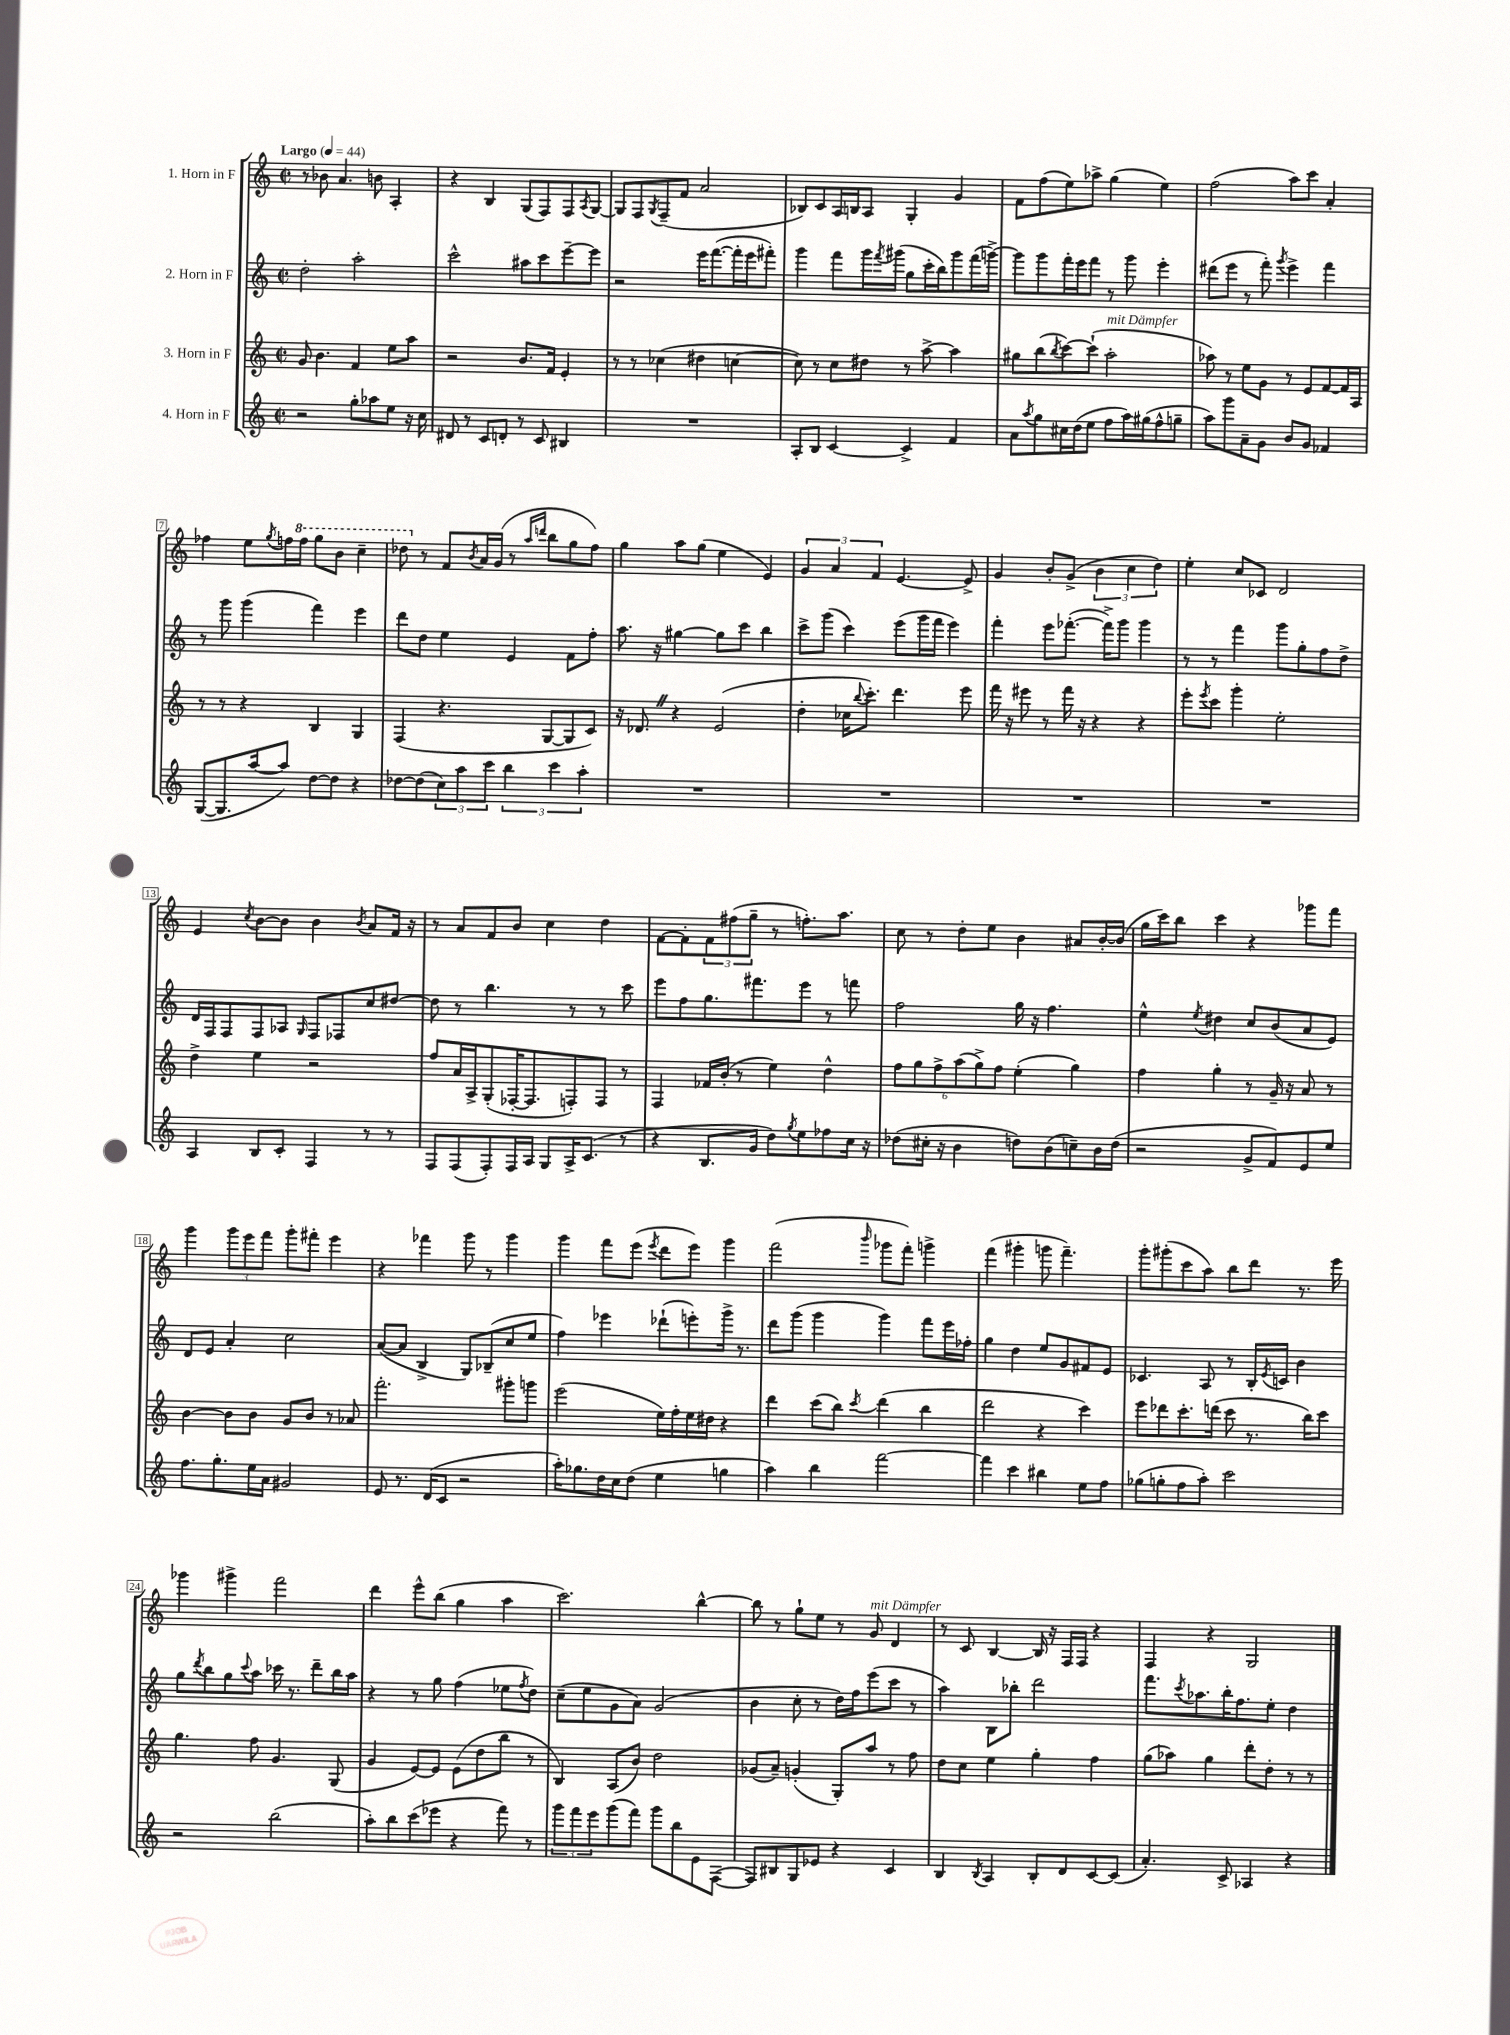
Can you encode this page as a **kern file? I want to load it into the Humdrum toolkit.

**kern	**kern	**kern	**kern
*part4	*part3	*part2	*part1
*staff4	*staff3	*staff2	*staff1
*I"4. Horn in F	*I"3. Horn in F	*I"2. Horn in F	*I"1. Horn in F
*clefG2	*clefG2	*clefG2	*clefG2
*k[]	*k[]	*k[]	*k[]
*M2/2	*M2/2	*M2/2	*M2/2
*met(c|)	*met(c|)	*met(c|)	*met(c|)
*MM44	*MM44	*MM44	*MM44
=1	=1	=1	=1
!	!	!	!LO:TX:a:B:t=Largo
2r	8g/	2dd'\	8r
.	4.b\	.	8b-X\
.	.	.	4.a/
8gg'\L	4f/	2aa'\	.
8aa-X\	.	.	8bn\
8ee\J	8ee\L	.	4A'/
16r	8aa\J	.	.
16cc\	.	.	.
=2	=2	=2	=2
8d#X/	2r	2ccc^^\	4r
8r	.	.	.
8c/L	.	.	4B/
8dn'/J	.	.	.
8r	8.b/L	8aa#X\L	(8G/L
8c/	.	8ccc\	8F/)
.	16f/Jk	.	.
4B#X/	4e'/	[8eee~\	8F/
.	.	.	8qA/
.	.	8eee\J]	[8G/J
=3	=3	=3	=3
1r	8r	2r	8G/L]
.	8r	.	8F/
.	.	.	8qG/
.	(4cc-X\	.	(8F~/
.	.	.	8f/J
.	4dd#X\	16eee\KL	2a/
.	.	([8.fff\	.
.	[4ccn\	16fff'\L]	.
.	.	16eee\J	.
.	.	8fff#X'\J)	.
=4	=4	=4	=4
8A'/L	8cc\])	4ggg\	8B-X/L)
8B/J	8r	.	8c/
[4c/	8cc\L	8fff\L	16A/L
.	.	.	16Bn/J
.	8dd#X\J	16ggg\L	8A/J
.	.	8qfff/	.
.	.	(16ggg#X\JJ	.
4c^/]	8r	8gg\L	4G'/
.	[8aa^\	16ccc'\L	.
.	.	16bb\J)	.
4f/	4aa\]	8ggg#\	4g/
.	.	(16fff\L	.
.	.	[16gggn^\JJ)	.
=5	=5	=5	=5
8a\L	8gg#X\L	8ggg\L]	8f\L
8qaa/	.	.	.
8gg\	(8bb\	8ggg\	(8ff\
.	8qbb/	.	.
16cc#X\L	[8ccc\)	16fff'\L	8ee\)
(16dd\J	.	16eee\J	.
8ee\J	(8ccc`\J]	8fff\J	8aa-X^\J
!	!LO:TX:a:i:t=mit Dämpfer	!	!
8ff\L	2aa'\	8r	(4gg\
16aa\L)	.	8ggg\	.
(16gg#X\J	.	.	.
8ff^^\	.	4eee'\	4ee\)
8ggn~\J	.	.	.
=6	=6	=6	=6
8aa\L)	8aa-X\)	(8ddd#X\L	(2ff\
8ggg\	8r	8eee\J	.
8a~\	8ee\L	8r	.
8g\J	8g\J	8fff'\)	.
.	.	8qggg/	.
8b/L	8r	4eee^\	8aa\L)
8g/J	8e/L	.	8ccc\J
4f-X/	[8f/	4fff\	4a'/
.	16f/L]	.	.
.	16A/JJ	.	.
!!LO:LB:g=z
=7	=7	=7	=7
([8G/L	8r	8r	4ff-X\
8.G/]	8r	8ggg\	.
.	4r	(4ggg\	8ee\L
[16aa/k	.	.	.
.	.	.	8qgg/
8aa/J])	.	.	16ffn\L
*	*	*	*8va
.	.	.	16fff\JJ
[8dd\L	4B/	4fff\)	8ggg\L
8dd\J]	.	.	8bb\J
4r	4G/	4eee\	4ccc~\
=8	=8	=8	=8
[8dd-X\L	(4F/	8ddd\L	8ddd-X\
*	*	*	*X8va
(8dd-\]	.	8dd\J	8r
12cc\)	4.r	4ee\	8f/L
12aa\	.	.	.
.	.	.	8qb/
.	.	.	16a/L
12ccc\J	.	.	.
.	.	.	(16g/JJ
6bb\	.	4e/	8r
.	.	.	16qqaa/LL
.	.	.	16qqdddn/JJ
.	[8G/L	.	8bb\L
6ccc\	.	.	.
.	8G/]	8f\L	8gg\
6aa'\	.	.	.
.	8c/J)	8ff'\J	8ff\J)
=9	=9	=9	=9
1r	16r	8.aa\	4gg\
.	8.d-XZ/	.	.
.	.	16r	.
.	4r	[4gg#X\	8aa\L
.	.	.	(8gg\J
.	(2e/	8gg#\L]	4ee\
.	.	8ccc\J	.
.	.	4bb\	4e/)
=10	=10	=10	=10
1r	4dd'\	8ccc^\L	6g/
.	.	(8ggg\J	.
.	.	.	6a/
.	16cc-X\KL	4ccc\)	.
.	8qqbb/	.	.
.	8.ccc'\J)	.	.
.	.	.	6f/
.	4.ddd\	(8eee\L	[4.e/
.	.	16ggg\L	.
.	.	16fff\JJ	.
.	.	4eee\)	.
.	8eee\	.	8e^/]
=11	=11	=11	=11
1r	16fff\	4fff'\	4g/
.	16r	.	.
.	8eee#X\	.	.
.	8r	8eee\L	8b'/L
.	16fff\	([8.fff-X'\J	(8g^/J
.	16r	.	.
.	4r	.	6b\
.	.	16fff-^\KL])	.
.	.	8ggg\J	.
.	.	.	6cc\
.	4r	4ggg\	.
.	.	.	6dd\)
=12	=12	=12	=12
1r	8eee'\L	8r	4ee'\
.	8qeee/	.	.
.	8ccc\J	8r	.
.	4ggg'\	4fff\	8cc/L
.	.	.	8c-X/J
.	2ee'\	8ggg\L	2d/
.	.	8gg'\	.
.	.	8ff\	.
.	.	8dd^\J	.
!!LO:LB:g=z
=13	=13	=13	=13
4A/	4dd^\	16d/LL	4e/
.	.	16F/J	.
.	.	8F/	.
.	.	.	8qcc/
8B/L	4ee\	8F/	[8b\L
8c'/J	.	8A-X/J	8b\J]
.	.	16qqG/	.
4F/	2r	8F/L	4b\
.	.	8F-X/	.
.	.	.	8qb/
8r	.	8cc/	8a/L
8r	.	[8dd#X/J	16f/Jk
.	.	.	16r
=14	=14	=14	=14
8F/L	8ff/L	8dd#\]	8r
(8F/	16a/L	8r	8a/L
.	16A^/J	.	.
8F'/)	(8G'/	4.bb\	8f/
16F/L	[16F-X'/K	.	8b/J
16A/JJ	8.F-/]	.	.
8G/L	.	.	4cc\
16A^/K	8Fn'/)	8r	.
(8.c/J	.	.	.
.	8F/J	8r	4dd\
8r	8r	8ccc\	.
=15	=15	=15	=15
4r	4F/	8eee\L	[8f\L
.	.	8ff\	8f'\]
8.B/L	16f-X/LL	8.gg\	12f\
.	(16b'/JJ	.	.
.	.	.	(12ff#X\
.	8r	.	.
.	.	.	12gg~\J
16g/Jk	.	8.fff#X\	.
8dd\L)	4ee\)	.	8r
8qgg/	.	.	.
8ee\	.	8eee\J	8.ffn'\L)
8ff-X\	4dd^^\	8r	.
.	.	.	8.aa\J
16cc\Jk	.	8fffn\	.
16r	.	.	.
=16	=16	=16	=16
(8dd-X\L	12ff\L	2ff\	8cc\
.	12gg\	.	.
16cc#X'\Jk	.	.	8r
.	12ff^\	.	.
16r	.	.	.
4b\	(12aa\	.	8dd'\L
.	12gg^\)	.	.
.	.	.	8ee\J
.	12ff\J	.	.
8ddn\L)	(4ee'\	16gg\	4b\
.	.	16r	.
(8b\	.	4.ff\	.
8ccn~\)	4gg\)	.	8a#X/L
16b\L	.	.	[16b'/L
(16dd\JJ	.	.	(16b/JJ]
=17	=17	=17	=17
2r	4ff\	4ee^^\	16gg\LL
.	.	.	16ccc\J)
.	.	.	8bb\J
.	.	8qee/	.
.	4gg'\	4dd#X\	4ccc\
8g^/L	8r	8cc/L	4r
8f/)	16g~/	(8b/	.
.	16r	.	.
8e/	8a/	8a/	8ggg-X\L
8ee/J	8r	8e/J)	8fff\J
!!LO:LB:g=z
=18	=18	=18	=18
8.ff\L	[4b\	8d/L	4ggg\
.	.	8e/J	.
8.gg'\	.	.	.
.	8b\L]	4a'/	12ggg\L
.	.	.	12eee\
16ee\L	8b\J	.	.
.	.	.	12fff\J
16a\JJ	.	.	.
2g#X/	8g/L	2cc\	8ggg'\L
.	8b/J	.	8fff#X'\J
.	8r	.	4eee\
.	8a-X/	.	.
=19	=19	=19	=19
8e/	2.fff'\	([8a/L	4r
8.r	.	8a/J]	.
.	.	4B^/	4fff-X\
(16d/KL	.	.	.
8c/J	.	.	.
2r	.	8G/L)	8ggg\
.	.	(8B-X~/	8r
.	8ggg#X'\L	8cc/	4ggg\
.	8gggn\J	8ee/J	.
=20	=20	=20	=20
16aa'\KL)	(2eee\	4ff\)	4ggg\
8.gg-X\	.	.	.
16dd\L	.	4eee-X\	8fff\L
16cc\J	.	.	.
(8dd\J	.	.	(8eee\J
.	.	.	8qeee/
4ee\	16ee\LL)	(8ddd-X`\L	8ddd\L
.	16ff'\	.	.
.	16ee\	8eeen'\)	8eee\J)
.	16dd#X\JJ	.	.
4ggn\	4r	16ggg^\Jk	4ggg\
.	.	8.r	.
=21	=21	=21	=21
4aa\)	4ddd\	8ddd\L	(2fff\
.	.	(8ggg\J	.
4bb\	(8ccc\L	4ggg\	.
.	8bb\J)	.	.
.	8qccc/	.	16qqbbb/
[2fff\	(4ddd\	4ggg\)	8ggg-X\L
.	.	.	8fff'\J)
.	4bb\	8fff\L	4gggn^\
.	.	16eee\L	.
.	.	16ff-X'\JJ	.
=22	=22	=22	=22
4fff\]	2ddd\	4gg\	(4fff\
4ccc\	.	4dd\	4ggg#X'\
4bb#X\	4r	8ee/L	8gggn\
.	.	8g/	4.fff~\)
8ee\L	4ccc\)	8f#X/	.
8ff\J	.	8e/J	.
=23	=23	=23	=23
(8gg-X\L	8eee\L	4.c-X/	8ggg'\L
8ggn'\	8ddd-X\	.	(8ggg#X'\
8ff\	8.ccc'\	.	8ccc\
8aa'\J)	.	8A/	8aa\J)
.	(16dddn\Jk	.	.
2ccc\	8ccc\	8r	8bb\L
.	8.r	16B'/LL	8ddd\J
.	.	8qe/	.
.	.	16cn/JJ	.
.	.	4b\	8.r
.	16bb\KL)	.	.
.	8ccc\J	.	.
.	.	.	16eee\
!!LO:LB:g=z
=24	=24	=24	=24
2r	4.gg\	8gg\L	4ggg-X\
.	.	8qddd/	.
.	.	8bb\	.
.	.	8gg\	4ggg#X^\
.	.	8qqccc/	.
.	8ff\	8aa\J	.
(2bb\	4.g/	16ccc-X\	2fff\
.	.	8.r	.
.	.	8ddd~\L	.
.	(8G/	16bb\L	.
.	.	16aa\JJ	.
=25	=25	=25	=25
8aa'\L)	4g/	4r	4ddd\
8bb\	.	.	.
(8ccc\	[8e/L)	8r	8eee^^\L
8eee-X\J	8e/J]	8gg\	(8bb\J
4r	(8e\L	(4ff\	4gg\
.	8dd\	.	.
8fff\)	8bb\J	8ee-X\L	4aa\
.	.	8qff/	.
8r	8r	8dd\J)	.
=26	=26	=26	=26
12ggg\L	4B/)	(8cc~\L	2.ccc\)
12fff\	.	.	.
.	.	8ee\	.
12eee\	.	.	.
(8ggg\	(8A/L	8g\	.
8fff\J)	8b/J)	8a\J)	.
8ggg\L	2dd\	(2g/	.
8bb\	.	.	.
8e\	.	.	[4bb^^\
([8F\J	.	.	.
=27	=27	=27	=27
8F/L])	(8g-X/L	4b\	8bb\]
8B#X/	8a~/J)	.	8r
8G/	(4gn'/	8cc'\	8gg`\L
8e-X/J	.	8r	8ee\J
4r	8G'/L)	16dd\LL)	8r
.	.	16ff\J	.
!	!	!	!LO:TX:a:i:t=mit Dämpfer
.	8aa/J	(8eee\	8g/
4c/	8r	8ccc\J	4d/
.	8ff\	8r	.
=28	=28	=28	=28
4B/	8dd\L	4aa\)	8r
.	8cc\J	.	8c/
8qB/	.	.	.
4A/	4ee\	8B\L	[4B/
.	.	8bb-X'\J	.
8B'/L	4gg'\	2ddd\	16B/]
.	.	.	16r
8d/	.	.	16F/LL
.	.	.	16F/JJ
[8c/	4ff\	.	4r
(8c/J]	.	.	.
=29	=29	=29	=29
4.a'/)	(8gg\L	8.fff\L	4F/
.	8aa-X\J)	.	.
.	.	8qccc/	.
.	.	8.aa-X\	.
.	4gg\	.	4r
8c^/	.	16bb'\K	.
.	.	8.ff\	.
4A-X/	8ddd'\L	.	2G/
.	8dd'\J	8ee'\J	.
4r	8r	4dd\	.
.	8r	.	.
==	==	==	==
*-	*-	*-	*-
